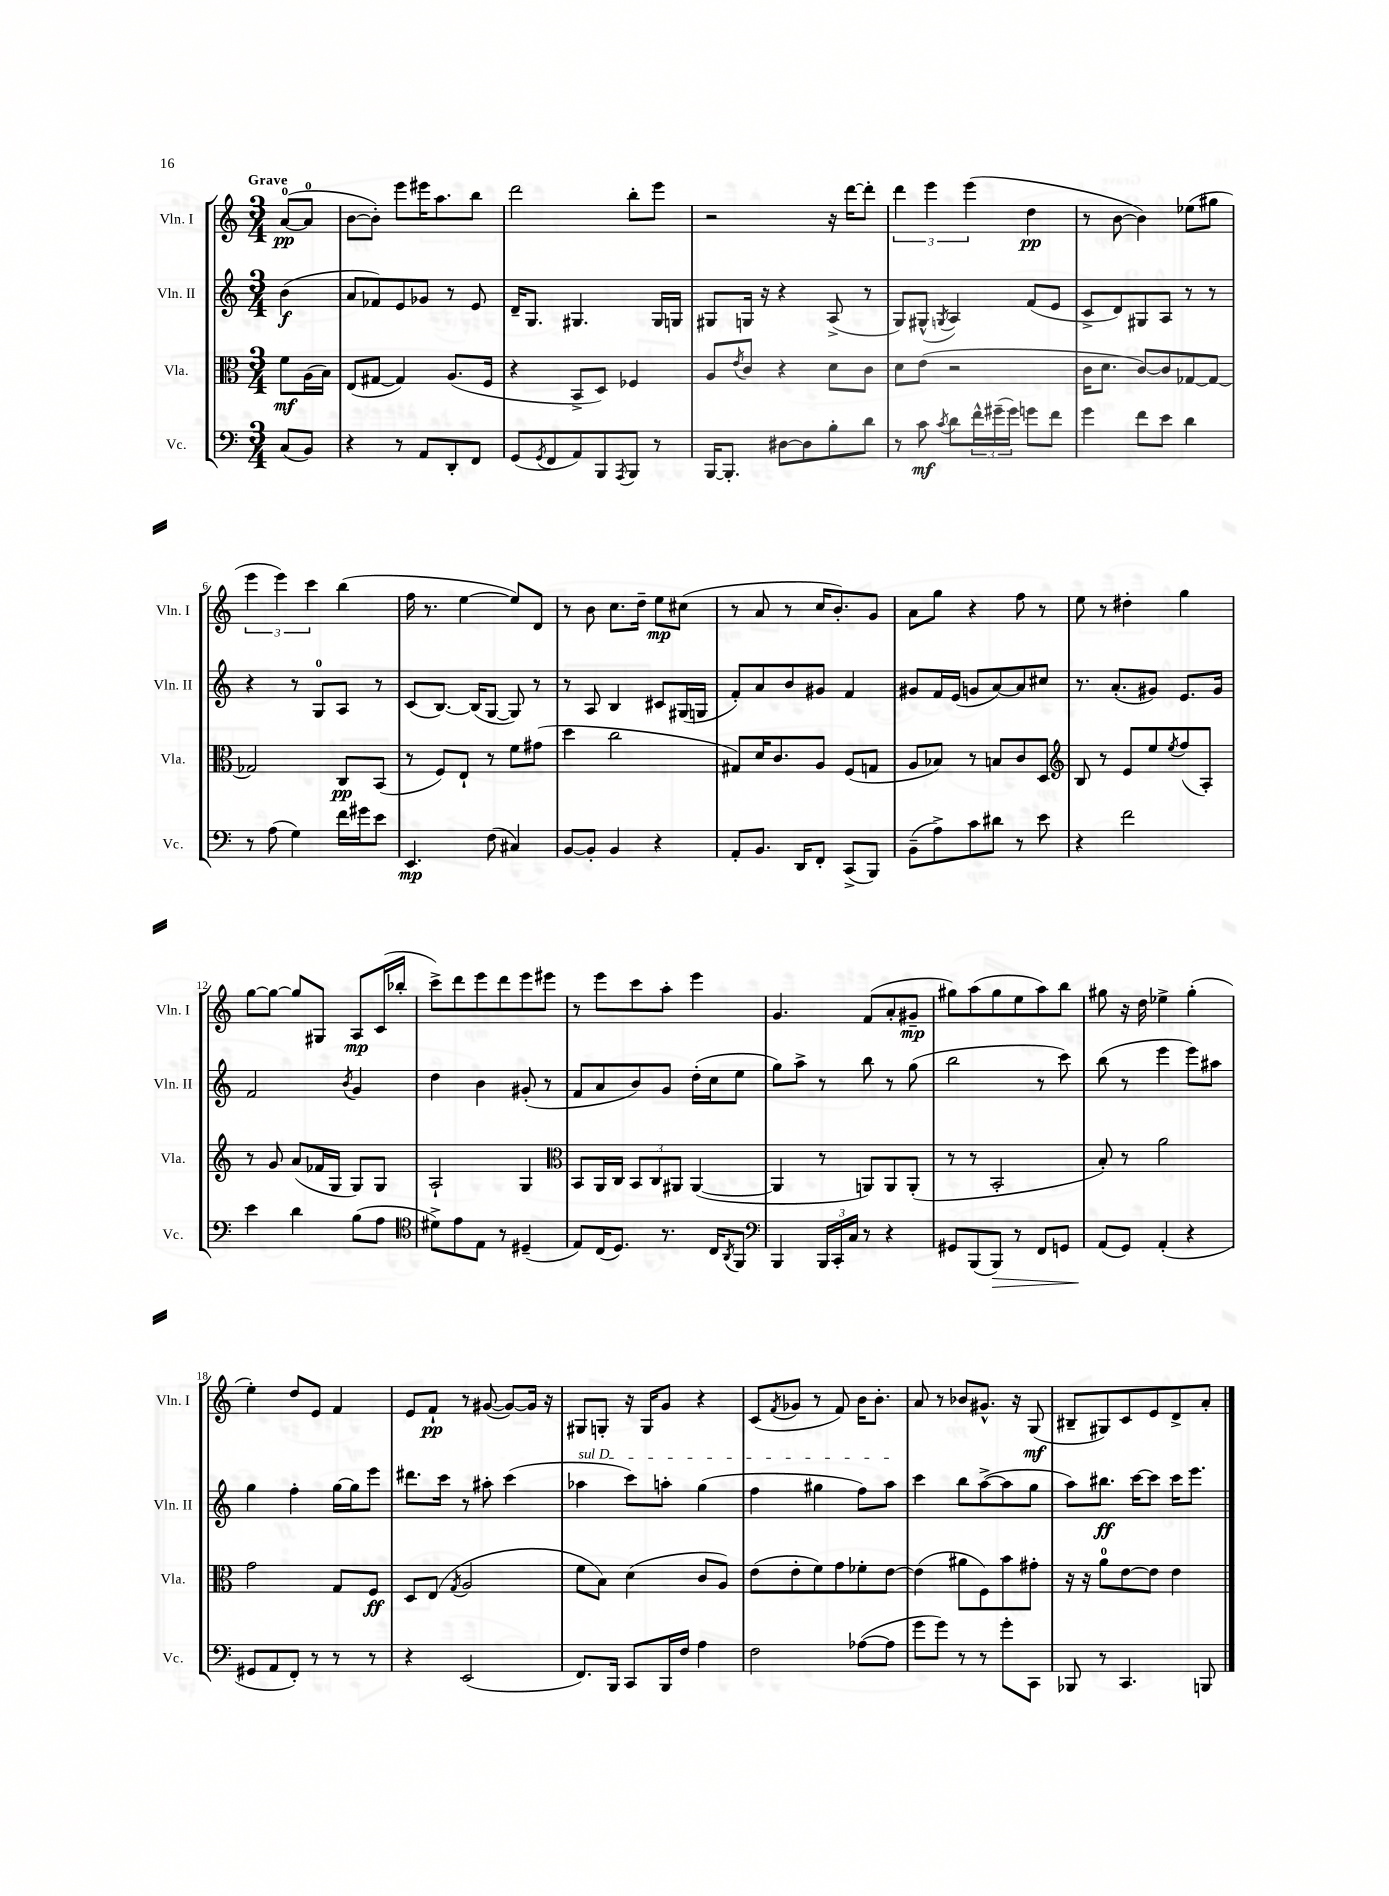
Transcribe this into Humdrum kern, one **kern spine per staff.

**kern	**kern	**kern	**kern
*staff4	*staff3	*staff2	*staff1
*clefF4	*clefC3	*clefG2	*clefG2
*k[]	*k[]	*k[]	*k[]
*M3/4	*M3/4	*M3/4	*M3/4
(8C/L	8f\L	(4b\	([8a/L
8BB/J)	(16A\L	.	8a/]J
.	16B\JJ)	.	.
=	=	=	=
4r	(8E/L	8a/L	[8b\L
.	[8G#/J	8f-/)	8b'\]J)
8r	4G#/])	8e/	8eee\L
8AA/L	.	8g-/J	16eee#\K
.	.	.	8.aa\
8DD'/	(8.A/L	8r	.
8FF/J	.	8e/	8bb\J
.	16F/Jk	.	.
=	=	=	=
(8GG/L	4r	16d~/LK	2ddd\
.	.	8.G/J	.
8qGG/	.	.	.
8FF/	.	.	.
8AA/)	8BB^/L	4.G#/	.
8BBB/	8D/J)	.	.
8qAAA/	.	.	.
8BBB/J	4F-/	.	8bb'\L
8r	.	16G#/LL	8eee\J
.	.	16G/JJ	.
=	=	=	=
[16BBB/LK	8A/L	8G#/L	2r
8.BBB'/]J	.	.	.
.	8qe/	.	.
.	8c/J	16G/Jk	.
.	.	16r	.
[8D#\L	4r	4r	.
8D#\]	.	.	.
8B'\	8d\L	(8A^/	16r
.	.	.	[16ddd\LK
8d\J	8c\J	8r	8ddd'\]J
=	=	=	=
8r	8d\L	8G/L)	6ddd\
8c\	(8e\J	(8G#^^/J	.
.	.	.	6eee\
8qc/	.	8qG/	.
8d\L	2r	4A/)	.
.	.	.	(6eee\
24f^^\L	.	.	.
(24g#~\	.	.	.
24g#\JJ)	.	.	.
8g\L	.	(8f/L	4dd\
8f\J	.	8e/J	.
=	=	=	=
4g\	16c\LK	8c^/L	8r
.	8.d\J	.	.
.	.	8d/)	[8b\
8f\L	[8c/L)	8G#/	4b\])
8e\J	8c/]	8A/J	.
4d\	[8G-/	8r	(8ee-\L
.	8G-/_J	8r	8gg#\J
=	=	=	=
8r	2G-/]	4r	6eee\
(8A\	.	.	.
.	.	.	6eee\)
4G\)	.	8r	.
.	.	.	6ccc\
.	.	8G/L	.
16f\LL	8C/L	8A/J	(4bb\
16g#\J	.	.	.
8e\J	(8BB/J	8r	.
=	=	=	=
4.EE/	8r	(8c/L	16ff\
.	.	.	8.r
.	8F/L)	[8.B/J)	.
.	8E`/J	.	[4ee\
.	.	(16B/]LK	.
(8F\	8r	[8G/J	.
4C#/)	8f\L	8G/])	8ee/]L)
.	(8g#\J	8r	8d/J
=	=	=	=
[8BB/L	4dd\	8r	8r
8BB'/]J	.	8A/	8b\
4BB/	2cc\	4B/	8.cc\L
.	.	.	16dd~\Jk
4r	.	8c#/L	8ee\L
.	.	(16G#/L	(8cc#\J
.	.	16G/JJ	.
=	=	=	=
8AA'/L	8G#/L)	8f'/L)	8r
8.BB/J	16d/K	8a/	8a/
.	8.c/	.	.
.	.	8b/	8r
16DD/LK	.	.	.
8FF'/J	8A/J	8g#/J	16cc/LK
.	.	.	8.b'/)
(8CC^/L	(8F/L	4f/	.
8BBB/J)	8G/J	.	8g/J
=	=	=	=
(8BB~\L	8A/L	8g#/L	8a\L
8A^\)	8B-/J)	16f/L	8gg\J
.	.	(16e/JJ	.
8c\	8r	8g/L	4r
8d#\J	8B/L	[8a/)	.
8r	8c/	8a/]	8ff\
8e\	8D/J	8cc#/J	8r
=	=	=	=
*	*clefG2	*	*
4r	8B/	8.r	8ee\
.	8r	.	8r
.	.	(8.a'/L	.
2f\	8e/L	.	4dd#'\
.	8ee/	8g#/J)	.
.	8qee/	.	.
.	(8ff/	8.e/L	4gg\
.	8A'/J)	.	.
.	.	16g#/Jk	.
=	=	=	=
4e\	8r	2f/	[8gg\L
.	8g/	.	8gg\_J
4d\	(8a/L	.	8gg/]L
.	16f-/L	.	8G#/J
.	16G/JJ	.	.
.	.	8qb/	.
(8B\L	8G/L)	4g/	8A/L
8A\J	8G/J	.	(16c/L
.	.	.	16bb-'/JJ
=	=	=	=
*clefC4	*	*	*
8d#^\L)	2A`/	4dd\	8ccc^\L)
8e\	.	.	8ddd\
8E\J	.	4b\	8eee\
8r	.	.	8ddd\
(4D#~/	4G/	(8g#'/	8eee\
.	.	8r	8eee#\J
=	=	=	=
*	*clefC3	*	*
8E/L)	8BB/L	8f/L	8r
(16C/K	16AA/L	8a/	8eee\L
8.D/J)	16C/JJ	.	.
.	12BB/L	8b/)	8ccc\
.	12C/	.	.
8.r	.	8g/J	8aa'\J
.	12AA#/J	.	.
.	([4AA#/	(16dd'\LL	4eee\
16C/LK	.	16cc\J	.
8qAA/	.	.	.
8FF/J	.	8ee\J	.
=	=	=	=
*clefF4	*	*	*
4BBB/	4AA#/]	8gg\L)	4.g/
.	.	8aa^\J	.
24BBB/LL	8r	8r	.
24CC'/	.	.	.
24C/JJ	.	.	.
8r	8AA/L)	8bb\	(8f/L
4r	8AA/	8r	8a'/
.	(8AA'/J	(8gg\	8g#~/J
=	=	=	=
8GG#/L	8r	2bb\	8gg#\L)
(8BBB/	8r	.	(8aa\
8BBB/J)	2BB'/	.	8gg#\
8r	.	.	8ee\
8FF/L	.	8r	8aa\)
8GG/J	.	8ccc\)	8bb\J
=	=	=	=
(8AA/L	8B'/)	(8bb\	8gg#\
8GG/J)	8r	8r	16r
.	.	.	16dd\
(4AA'/	2a\	4eee\	4ee-^\
4r	.	8eee\L)	(4gg#'\
.	.	8aa#\J	.
=	=	=	=
8GG#/L	2g\	4gg\	4ee'\)
8AA/	.	.	.
8FF'/J)	.	4ff'\	8dd/L
8r	.	.	8e/J
8r	8G/L	[16gg\LL	4f/
.	.	16gg\]J	.
8r	8F/J	8eee\J	.
=	=	=	=
4r	8D/L	8.ddd#\L	8e/L
.	(8E/J	.	8f`/J
.	.	16ccc\Jk	.
.	8qG/	.	.
(2EE/	2A/	8r	8r
.	.	8aa#'\	([8g#/
.	.	(4ccc\	8g#/_L)
.	.	.	16g#/]Jk
.	.	.	16r
=	=	=	=
8.FF/L)	8f\L	4aa-\	8G#/L
.	8B\J)	.	8G'/J
16BBB/Jk	.	.	.
8CC/L	(4d\	8ccc\L)	16r
.	.	.	16G/LK
16BBB/L	.	8aa'\J	8g/J
16F/JJ	.	.	.
4A\	8c/L	(4gg\	4r
.	8A/J)	.	.
=	=	=	=
2F\	(8e\L	4ff\	(8c/L
.	.	.	8qf/
.	8e'\	.	8g-/J
.	8f\)	4gg#\	8r
.	8g\	.	8f/)
([8A-\L	8f-'\	8ff\L)	16b\LK
.	.	.	8.b'\J
8A-\]J	[8e\J	8aa\J	.
=	=	=	=
8g\L	(4e\]	4ccc\	8a/
8g\J)	.	.	8r
8r	8a#\L	8bb\L	8b-/L
8r	8F\)	([8aa^\	8.g#^^/J
8g'\L	8b\	8aa\]	.
.	.	.	16r
8CC\J	8g#'\J	8gg\J	(8G/
=	=	=	=
8BBB-/	16r	8aa\L)	8B#~/L
.	16r	.	.
8r	8a\L	8.bb#\J	8G#/)
4.CC/	[8e\	.	8c/
.	.	[16ccc\LK	.
.	8e\]J	8ccc\]J	8e/
.	4e\	16ccc\LK	8d^/
.	.	8.eee\J	.
8BBB/	.	.	8a'/J
==	==	==	==
*-	*-	*-	*-
